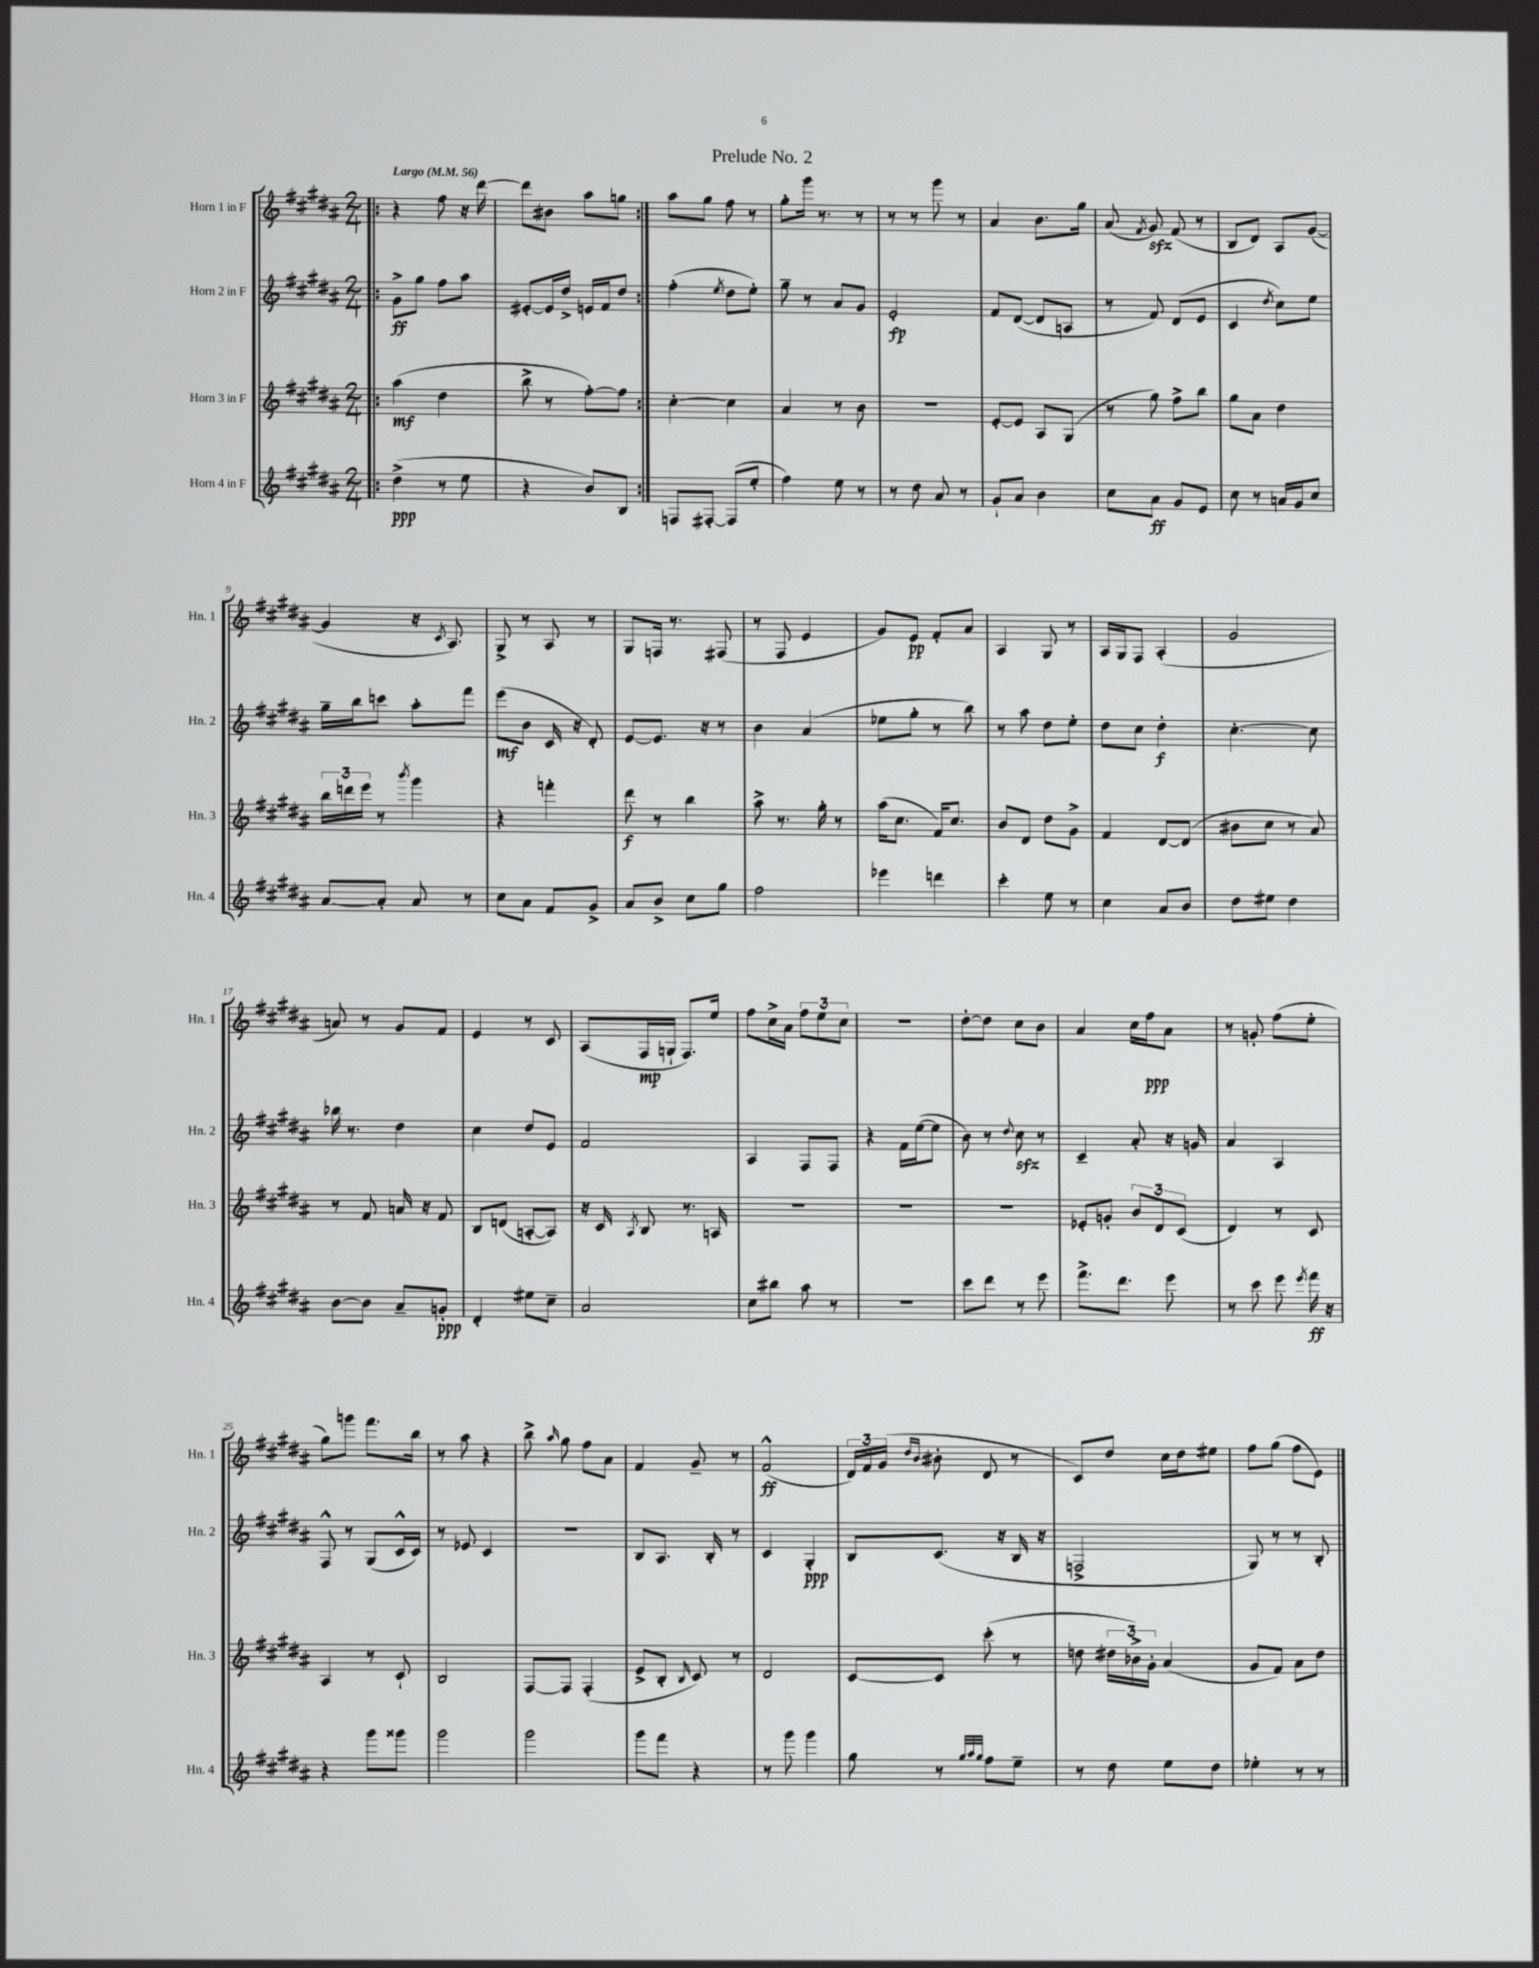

**kern	**kern	**kern	**kern
*staff4	*staff3	*staff2	*staff1
*clefG2	*clefG2	*clefG2	*clefG2
*k[f#c#g#d#a#]	*k[f#c#g#d#a#]	*k[f#c#g#d#a#]	*k[f#c#g#d#a#]
*M2/4	*M2/4	*M2/4	*M2/4
*MM56	*MM56	*MM56	*MM56
=!|:	=!|:	=!|:	=!|:
(4dd#^	(4aa#	8g#^	4r
.	.	8gg#	.
8r	4dd#	8ff#	8ff#
8ee	.	8aa#	16r
.	.	.	[16ddd#
=	=	=	=
4r	8bb^	[8e#'	8ddd#]
.	8r	16e#]	8b#
.	.	16dd#^	.
8b)	[8ff#')	16e	8aa#
.	.	16f#	.
8B	8ff#]	8dd#	8gg
=:|!	=:|!	=:|!	=:|!
8F	[4cc#'	(4ff#'	8aa#
[8F#'	.	.	8gg#
.	.	8qee	.
(8F#]	4cc#]	8dd#	8ff#
8ee'	.	8ee')	8r
=	=	=	=
4ff#)	4a#	8gg#~	8gg#'
.	.	8r	16ggg#
.	.	.	8.r
8ee	8r	8a#	.
8r	8b	8g#	8r
=	=	=	=
8r	2r	2e'	8r
8dd#	.	.	8r
8a#	.	.	8ggg#
8r	.	.	8r
=	=	=	=
8g#`	[8e'	8f#	4a#
8a#	8e]	([8d#	.
4b	8A#	8d#]	8.b
.	(8G#	8A	.
.	.	.	16gg#
=	=	=	=
8cc#	8r	8r	(8a#
.	.	.	8qf#
8a#	8gg#)	8f#)	8g#)
8g#	8ff#^	(8d#	(8f#
8e	8bb	8e	8r
=	=	=	=
8cc#	8gg#	4c#	8B
8r	8a#	.	8d#)
.	.	8qdd#	.
16a	4dd#	8cc#)	8A#
16g#	.	.	.
8cc#	.	8ee	([8g#
=	=	=	=
[8a#	24bb	16gg#~	4g#]
.	24ddd	.	.
.	.	16bb	.
.	24eee	.	.
8a#']	8r	8ccc	.
.	8qbbb	.	.
8a#	4ggg#	8aa#'	16r
.	.	.	8qc#
.	.	.	8.A#)
8r	.	8fff#	.
=	=	=	=
8cc#	4r	(8eee	8G#^
8a#	.	8b	8r
8f#	4fff'	16c#	8A#
.	.	16r	.
8g#^	.	8d#')	8r
=	=	=	=
8a#	8ddd#	[8e	8G#
8b^	8r	8.e]	16F
.	.	.	8.r
8cc#	4bb	.	.
.	.	16r	.
8gg#	.	8r	(8F#
=	=	=	=
2ff#	8aa#^	4b	8r
.	8.r	.	8F#
.	.	(4a#	4e
.	16gg#'	.	.
.	8r	.	.
=	=	=	=
4eee-	(16aa#	8ee-	8g#)
.	8.cc#	.	.
.	.	8gg#'	8e
4ddd	16f#)	8r	8f#'
.	8.cc#	.	.
.	.	8bb)	8a#
=	=	=	=
4ccc#'	8b	8r	4A#
.	8d#	8aa#	.
8ee	8dd#	8dd#	8G#
8r	8g#^	8ee'	8r
=	=	=	=
4cc#	4f#	8dd#	16A#
.	.	.	16G#
.	.	8cc#	8F#
8a#	[8d#	4dd#'	(4A#'
8b	(8d#]	.	.
=	=	=	=
8dd#	8b#	[4.cc#'	2g#
8ee#	8cc#	.	.
4dd#	8r	.	.
.	8a#)	8cc#]	.
=	=	=	=
[8b	8r	16bb-	8a)
.	.	8.r	.
8b]	8f#	.	8r
8a#~	16a	4dd#	8g#
.	16r	.	.
8g'	8f#	.	8f#
=	=	=	=
4d#'	8B	4cc#	4e
.	(8d	.	.
8ee#	[8A'	8dd#	8r
8cc#~	8A])	8e	8c#
=	=	=	=
2a#	16r	2f#	(8A#
.	16c#	.	.
.	8qA#	.	.
.	8B	.	16F#
.	.	.	16G`
.	8.r	.	8.F#)
.	16A	.	16ee
=	=	=	=
8cc#	2r	4A#	8ff#
8bb#	.	.	16cc#^
.	.	.	16a#
8aa#	.	8F#	12ff#
.	.	.	12ee
8r	.	8F#	.
.	.	.	12cc#
=	=	=	=
2r	2r	4r	2r
.	.	16f#	.
.	.	([16ee	.
.	.	8ee]	.
=	=	=	=
8ccc#	2r	8b)	[8dd#'
8ddd#	.	8r	8dd#]
.	.	8qqdd#	.
8r	.	8cc#	8cc#
8eee	.	8r	8b
=	=	=	=
8.fff#^	8e-'	4c#~	4a#
.	8g'	.	.
8.ddd#	.	.	.
.	12b	8a#'	16cc#
.	.	.	16ff#
.	12d#	.	.
8eee	.	16r	8a#
.	(12c#	.	.
.	.	16g	.
=	=	=	=
8r	4d#)	4a#	8r
8ccc#	.	.	8g'
8eee	8r	4A#	(8ff#
8qeee	.	.	.
16fff#	8c#	.	8ee'
16r	.	.	.
=	=	=	=
4r	4A#	8F#^^	8gg#)
.	.	8r	8ggg
8ggg#	8r	(8G#	8.fff#
8ggg##	8c#`	16c#^^	.
.	.	16c#)	16bb
=	=	=	=
2ggg#	2B	8r	8r
.	.	8e-	8aa#
.	.	4c#	4r
=	=	=	=
2ggg#	[8F#	2r	8bb^
.	.	.	16qqaa#
.	8F#]	.	8gg#
.	(4F#'	.	8ff#
.	.	.	8a#
=	=	=	=
8ggg#	8e^	8B	4f#
8fff#	8B'	8.A#	.
.	16qqB	.	.
4r	8c#)	.	8g#~
.	.	16B'	.
.	8r	8r	8r
=	=	=	=
8r	2d#	4c#	(2f#^^
8ggg#	.	.	.
4ggg#	.	4G#'	.
=	=	=	=
8gg#	[8c#	8B	24d#)
.	.	.	24f#
.	.	.	(24g#
.	.	.	16qqdd#
.	.	.	16qqb
8r	8c#]	(8.c#	8b#'
32qqgg#	.	.	.
32qqaa#	.	.	.
32qqgg#	.	.	.
8ff#	(8ccc#'	.	8d#
.	.	16r	.
8ee~	8r	16B	8r
.	.	16r	.
=	=	=	=
8r	8dd	2F^	8c#)
8dd#	24dd#	.	8dd#
.	24b-^)	.	.
.	24g#'	.	.
8ee	(4a#	.	16cc#
.	.	.	16dd#
8dd#	.	.	8ee#
=	=	=	=
4ee-'	8g#	8G#)	8ff#
.	8f#)	8r	(8gg#
8r	8a#	8r	8ff#
8r	8dd#	8B'	8e)
==	==	==	==
*-	*-	*-	*-
